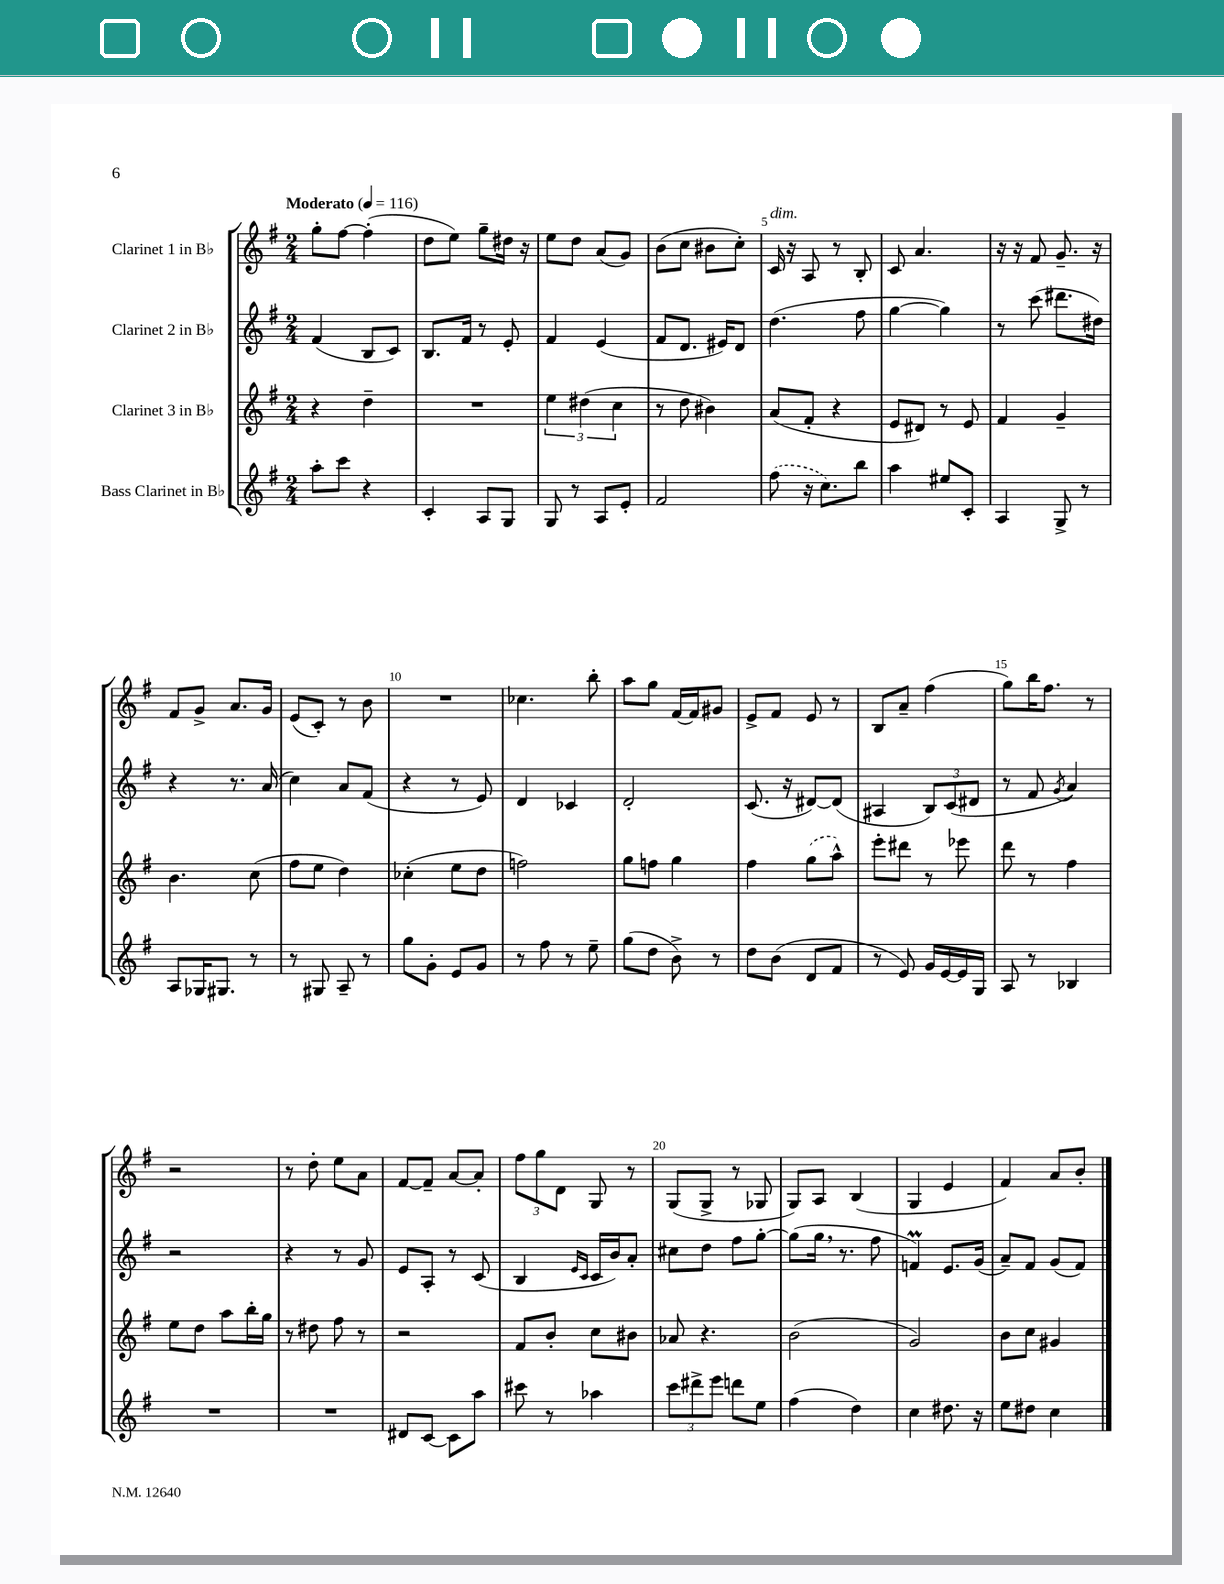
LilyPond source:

<<
\new StaffGroup <<
\new Staff = "s0" \with { instrumentName = "Clarinet 1 in Bb" } {
    \clef treble \key g \major \numericTimeSignature \time 2/4 \tempo "Moderato" 4 = 116
    g''8-. fis''8~ fis''4-.( |
    d''8 e''8) g''8-- dis''16 r16 |
    e''8 d''8 a'8( g'8) |
    b'8( c''8 bis'8 c''8-.) |
    c'16^\markup { \italic "dim." } r16 a8 r8 b8-. |
    c'8 a'4. |
    r16 r16 fis'8 g'8.-- r16 |
    fis'8 g'8-> a'8. g'16 |
    e'8( c'8-.) r8 b'8 |
    R2 |
    ces''4. b''8-. |
    a''8 g''8 fis'16~ fis'16 gis'8 |
    e'8-> fis'8 e'8 r8 |
    b8 a'8-- fis''4( |
    g''8) b''16 fis''8. r8 |
    r2 |
    r8 d''8-. e''8 a'8 |
    fis'8~ fis'8-- a'8~ a'8-. |
    \tuplet 3/2 { fis''8 g''8 d'8 } g8 r8 |
    g8( g8-> r8 ges8 |
    g8) a8 b4( |
    g4 e'4 |
    fis'4) a'8 b'8-. \bar "|." |
}
\new Staff = "s1" \with { instrumentName = "Clarinet 2 in Bb" } {
    \clef treble \key g \major \numericTimeSignature \time 2/4
    fis'4( b8 c'8) |
    b8. fis'16 r8 e'8-. |
    fis'4 e'4( |
    fis'8 d'8. eis'16) d'8 |
    d''4.( fis''8 |
    g''4~ g''4) |
    r8 c'''8( dis'''8. dis''16) |
    r4 r8. a'16( |
    c''4) a'8 fis'8( |
    r4 r8 e'8) |
    d'4 ces'4 |
    d'2-. |
    c'8.( r16 dis'8~) dis'8( |
    ais4 \tuplet 3/2 { b8) c'8( dis'8 } |
    r8 fis'8 \acciaccatura { g'8 } a'4) |
    r2 |
    r4 r8 g'8 |
    e'8 a8-. r8 c'8( |
    b4 \grace { e'16 c'16 } c'16 b'16) a'8-. |
    cis''8 d''8 fis''8 g''8~-. |
    g''8( g''16 \breathe r8. fis''8 |
    f'4\prall) e'8. g'16( |
    a'8--) fis'8 g'8( fis'8) \bar "|." |
}
\new Staff = "s2" \with { instrumentName = "Clarinet 3 in Bb" } {
    \clef treble \key g \major \numericTimeSignature \time 2/4
    r4 d''4-- |
    R2 |
    \tuplet 3/2 { e''4 dis''4( c''4 } |
    r8 d''8 bis'4) |
    a'8( fis'8-. r4 |
    e'8 dis'8) r8 e'8 |
    fis'4 g'4-- |
    b'4. c''8( |
    fis''8 e''8 d''4) |
    ces''4-.( e''8 d''8 |
    f''2) |
    g''8 f''8 g''4 |
    fis''4 \once \slurDashed g''8( a''8-^) |
    e'''8-. dis'''8 r8 ees'''8 |
    d'''8 r8 fis''4 |
    e''8 d''8 a''8 b''16-. g''16 |
    r8 dis''8 fis''8 r8 |
    r2 |
    fis'8 b'8-. c''8 bis'8 |
    aes'8 r4. |
    b'2( |
    g'2) |
    b'8 c''8 gis'4 \bar "|." |
}
\new Staff = "s3" \with { instrumentName = "Bass Clarinet in Bb" } {
    \clef treble \key g \major \numericTimeSignature \time 2/4
    a''8-. c'''8 r4 |
    c'4-. a8 g8 |
    g8 r8 a8 e'8-. |
    fis'2 |
    \once \slurDashed fis''8( r16 c''8.) b''8 |
    a''4 eis''8 c'8-. |
    a4 g8-> r8 |
    a8 ges16 gis8. r8 |
    r8 gis8 a8-- r8 |
    g''8 g'8-. e'8 g'8 |
    r8 fis''8 r8 e''8-- |
    g''8( d''8 b'8->) r8 |
    d''8 b'8( d'8 fis'8 |
    r8 e'8) g'16 e'16~ e'16 g16 |
    a8 r8 bes4 |
    R2 |
    R2 |
    dis'8 c'8~ c'8 a''8 |
    cis'''8 r8 aes''4 |
    \tuplet 3/2 { c'''8 dis'''8-> e'''8 } d'''8 e''8 |
    fis''4( d''4) |
    c''4 dis''8. r16 |
    e''8 dis''8 c''4 \bar "|." |
}
>>
>>
\layout { \context { \Score \override BarNumber.break-visibility = ##(#f #t #t) barNumberVisibility = #(every-nth-bar-number-visible 5) } }
